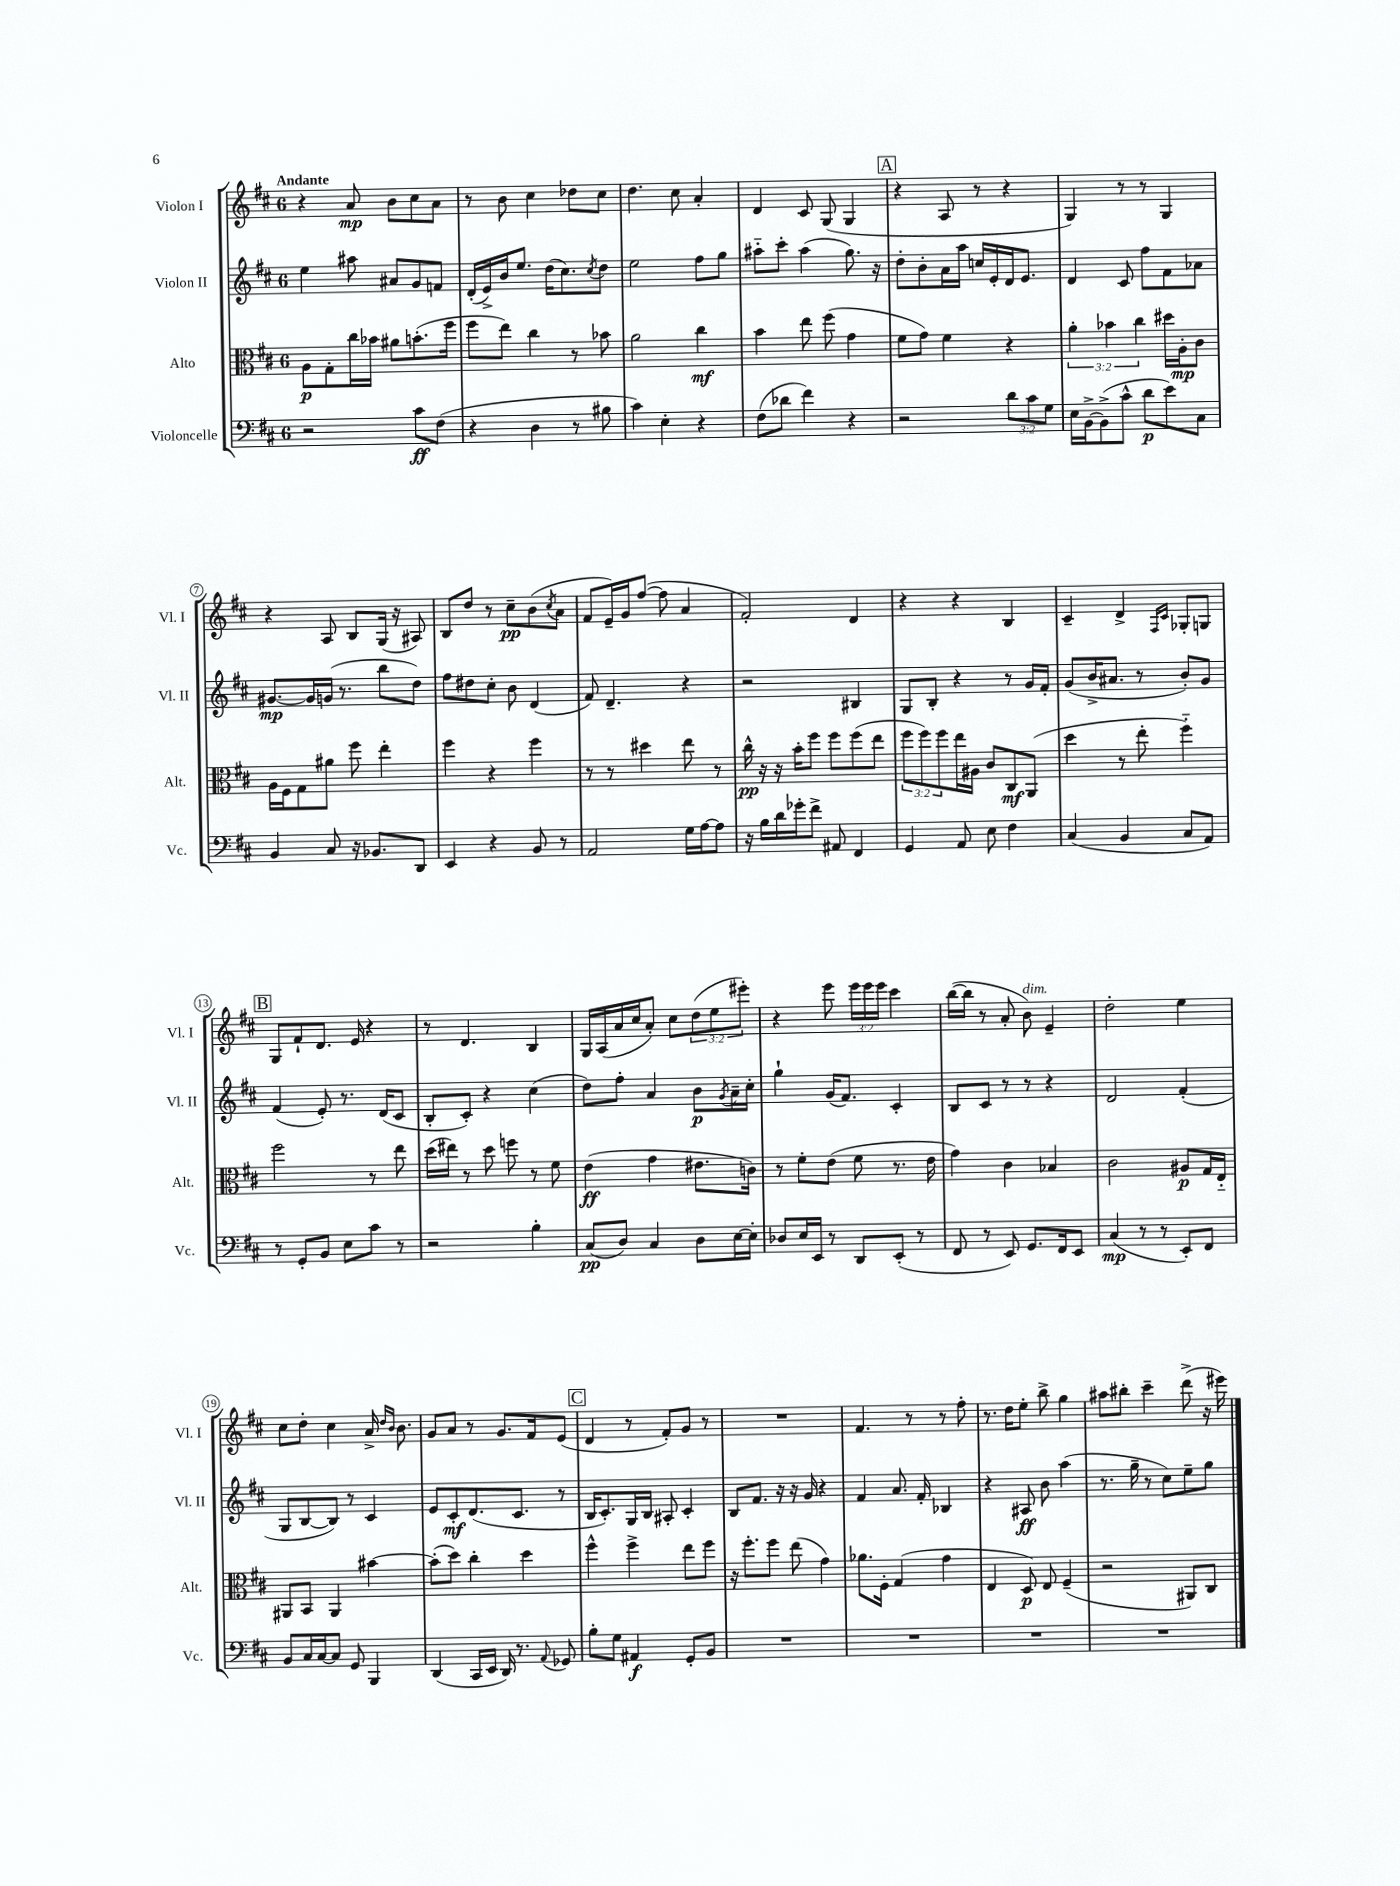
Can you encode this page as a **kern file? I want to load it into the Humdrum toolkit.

**kern	**kern	**kern	**kern
*staff4	*staff3	*staff2	*staff1
*clefF4	*clefC3	*clefG2	*clefG2
*k[f#c#]	*k[f#c#]	*k[f#c#]	*k[f#c#]
*M6/8	*M6/8	*M6/8	*M6/8
2r	8A	4ee	4r
.	8G'	.	.
.	16cc#	8aa#	8a
.	16b-	.	.
.	8a#	8a#	8b
8c#	(8.b'	8g	8cc#
(8F#	.	8f	8a
.	16ff#	.	.
=	=	=	=
4r	8ff#	(16d'	8r
.	.	16e^)	.
.	8ee)	16b	8b
.	.	8.ee	.
4D	4cc#	.	4cc#
.	.	(16dd	.
.	.	8.cc#)	.
8r	8r	.	8dd-
.	.	8qcc#	.
8B#	8b-	8dd	8cc#
=	=	=	=
4c#)	2a	2ee	4.dd
4E'	.	.	.
.	.	.	8cc#
4r	4cc#	8ff#	4a'
.	.	8gg	.
=	=	=	=
(8F#	4b	8aa#'~	4d
8d-	.	8ccc#'	.
4f#)	8ee	(4aa#	8c#
.	(8ff#	.	(8G
4r	4g	8.gg)	4G
.	.	16r	.
=	=	=	=
2r	8f#	8dd'	4r
.	8g)	8b'	.
.	4f#	16a	8A
.	.	16aa	.
.	.	16cc	8r
.	.	16e'	.
12d	4r	16d	4r
.	.	8.e	.
12c#	.	.	.
12G	.	.	.
=	=	=	=
16E	6a'	4d	4G)
[16BB^	.	.	.
(8BB^]	.	.	.
.	6b-	.	.
8c#^^	.	8c#	8r
.	6cc#	.	.
8d	.	8ff#	8r
8e)	16dd#	8f#	4G
.	16A'	.	.
8C#	8c#	8a-	.
=	=	=	=
4BB	16A	[8.g#	4r
.	16F#	.	.
.	8G	.	.
.	.	16g#]	.
8C#	8a#	(16g	8A
.	.	8.r	.
16r	8ff#	.	8B
8.BB-	.	.	.
.	4ee'	8bb	(16G
.	.	.	16r
8DD	.	8dd)	8A#)
=	=	=	=
4EE	4ff#	8ff#	8B
.	.	8dd#	8dd
4r	4r	8cc#'	8r
.	.	8b	8cc#~
8BB	4ff#	(4d	(8b
.	.	.	8qcc#
8r	.	.	8a
=	=	=	=
2AA	8r	8f#)	8f#
.	8r	4.d~	16e~)
.	.	.	16g
.	4dd#	.	([8ff#
.	.	.	8ff#]
16G	8ee	4r	4a
[16A	.	.	.
8A]	8r	.	.
=	=	=	=
16r	16cc#^^	2r	2f#')
16B	16r	.	.
16d	16r	.	.
16g-'	16b'	.	.
8f#^	8ff#	.	.
8AA#	8ff#	.	.
4FF#	(8ff#	4B#	4d
.	8ee	.	.
=	=	=	=
4GG	12ff#	8G	4r
.	12ff#)	.	.
.	.	8B'	.
.	12ff#	.	.
8AA	16ee	4r	4r
.	16A#	.	.
8E	8c#	.	.
4F#	8C#	8r	4B
.	(8AA	16g	.
.	.	16f#'	.
=	=	=	=
(4C#	4dd	(8g	4c#~
.	.	16b^	.
.	.	8.a#	.
4BB	8r	.	4d^
.	8ee'	8r	.
.	.	.	16qqF#
.	.	.	16qqc#
8C#	4ff#'~)	8b')	8G-'
8AA)	.	8g	8G
=	=	=	=
8r	2ff#	(4f#	8G
8GG'	.	.	8f#`
8BB	.	8e')	8.d
8E	.	8.r	.
.	.	.	16e
8c#	8r	.	4r
.	.	(16d	.
8r	8ee	8c#	.
=	=	=	=
2r	(16dd	8B'	8r
.	16ee#)	.	.
.	8r	8c#')	4.d
.	8dd	4r	.
.	8ff	.	.
4B'	8r	(4cc#	4B
.	8f#	.	.
=	=	=	=
(8C#	(4e	8dd)	16G
.	.	.	(16A
8D)	.	8ff#'	16a
.	.	.	16cc#
4C#	4g	4a	8a')
.	.	.	8cc#
8D	8.e#	8b	(12dd
.	.	.	12ee
.	.	8qg	.
[16E	.	16a~	.
.	.	.	12eee#')
16E']	16c)	16cc#'	.
=	=	=	=
8D-	8r	4gg`	4r
16E	8f#'	.	.
16EE	.	.	.
8r	(8e	(16g	8eee
.	.	8.f#)	.
8DD	8f#	.	24eee
.	.	.	24eee
.	.	.	24eee
(8EE'	8.r	4c#'	4ccc#
8r	.	.	.
.	16e	.	.
=	=	=	=
8FF#	4g)	8B	([16bb
.	.	.	16bb]
8r	.	8c#	8r
8EE)	4c#	8r	8a'
8.GG	.	8r	8b)
.	4B-	4r	4e~
16FF#	.	.	.
8EE	.	.	.
=	=	=	=
(4C#	2c#	2d	2dd'
8r	.	.	.
8r	.	.	.
8EE')	8A#	(4f#'	4ee
8FF#	16G	.	.
.	16E'~	.	.
=	=	=	=
8BB	8AA#	8G	8cc#
16C#	8BB	[8B	8dd'
[16C#	.	.	.
8C#]	4AA#	8B])	4cc#
8GG	.	8r	.
4BBB	[4b#	4c#	16a^
.	.	.	16qqdd
.	.	.	16qqb
.	.	.	8.b
=	=	=	=
(4DD	(8b#']	8e	8g
.	8dd)	8c#'	8a
16CC#	4cc#'	(8.d	8r
16EE	.	.	.
16DD)	.	.	8.g
8.r	.	8.c#	.
.	4dd	.	.
.	.	.	16f#
8qqAA	.	.	.
8GG-	.	8r	(8e
=	=	=	=
8B'	4ff#^^	16B	4d
.	.	8.c#')	.
8G	.	.	.
4AA#	4ff#^	16G	8r
.	.	16B	.
.	.	8A#'	8f#')
8GG'	8ee	4c#'	8g
8BB	8ff#	.	8r
=	=	=	=
2.r	16r	8B	2.r
.	8.ff#'	.	.
.	.	8.f#	.
.	8ff#	.	.
.	.	16r	.
.	(8ee	16r	.
.	.	16g	.
.	4g)	4r	.
=	=	=	=
2.r	8.a-	4f#	4.f#
.	16F#'	.	.
.	(4G	8.a	.
.	.	.	8r
.	.	16f#'	.
.	4g	4B-	8r
.	.	.	8ff#'
=	=	=	=
2.r	4E	4r	8.r
.	.	.	16dd
.	8D)	8A#	8ee'
.	8E	8b	8bb^
.	(4F#~	(4aa	4gg
=	=	=	=
2.r	2r	8.r	8aa#
.	.	.	8bb#'
.	.	16gg~	.
.	.	8r	4ccc#~
.	.	8cc#)	.
.	8AA#)	8ee~	(8ddd^
.	8C#	8gg	16r
.	.	.	16eee#)
==	==	==	==
*-	*-	*-	*-
